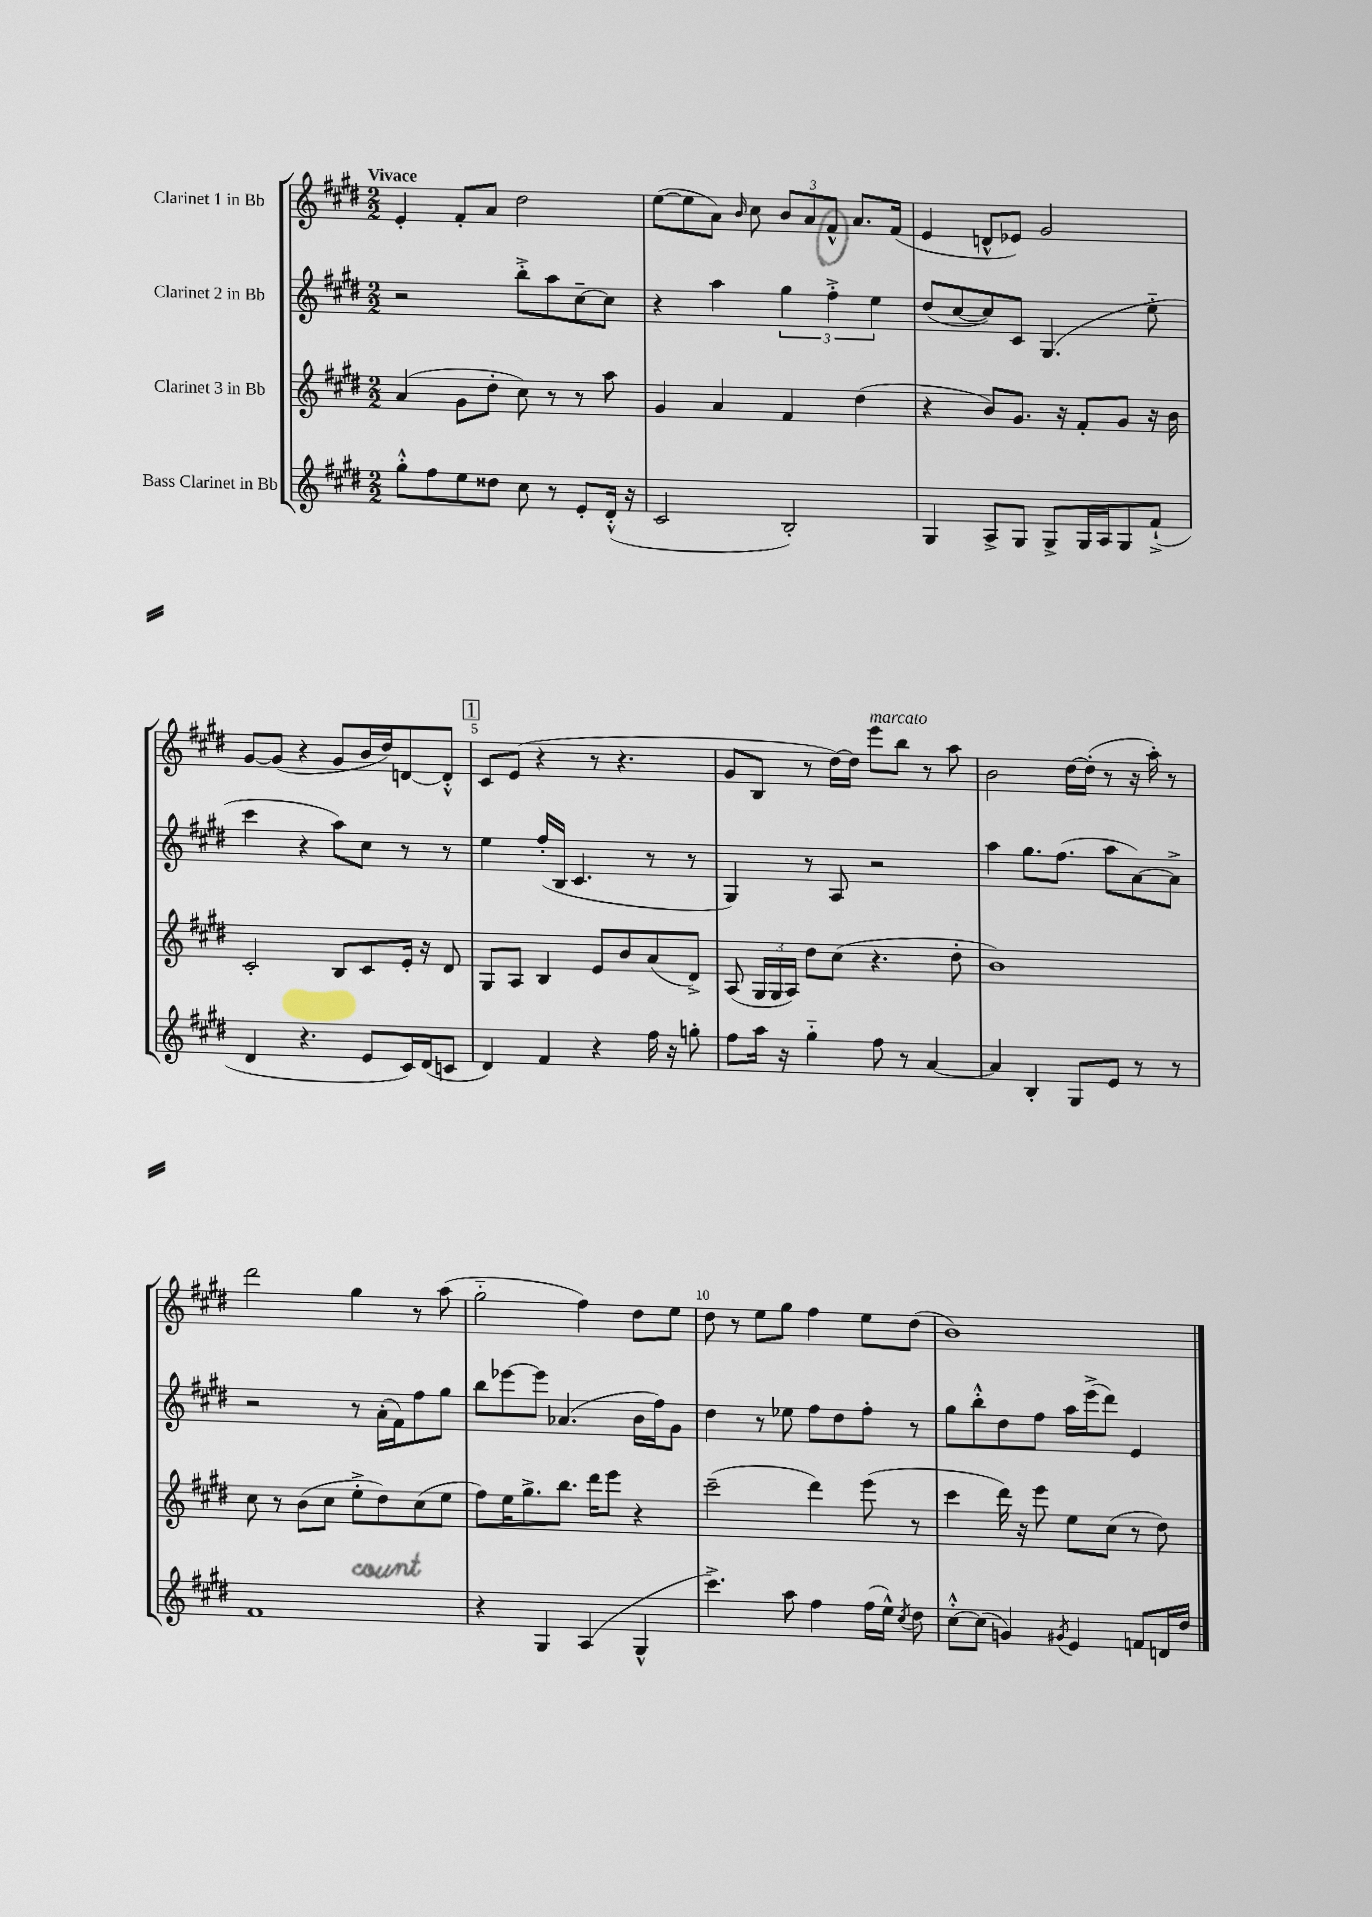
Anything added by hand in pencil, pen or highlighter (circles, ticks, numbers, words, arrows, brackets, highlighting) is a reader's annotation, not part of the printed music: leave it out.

**kern	**kern	**kern	**kern
*part4	*part3	*part2	*part1
*staff4	*staff3	*staff2	*staff1
*I"Bass Clarinet in Bb	*I"Clarinet 3 in Bb	*I"Clarinet 2 in Bb	*I"Clarinet 1 in Bb
*clefG2	*clefG2	*clefG2	*clefG2
*k[f#c#g#d#]	*k[f#c#g#d#]	*k[f#c#g#d#]	*k[f#c#g#d#]
*M2/2	*M2/2	*M2/2	*M2/2
=1	=1	=1	=1
!	!	!	!LO:TX:a:B:t=Vivace
8gg#'^^\L	(4a/	2r	4e'/
8ff#\	.	.	.
8ee\	8g#\L	.	8f#'/L
8dd##X\J	8dd#'\J	.	8a/J
8cc#\	8cc#\)	8bb'^\L	2dd#\
8r	8r	8aa\	.
8e'/L	8r	[8cc#~\	.
(16d#'^^/Jk	8aa\	8cc#\J]	.
16r	.	.	.
=2	=2	=2	=2
2c#/	4g#/	4r	([8ee\L
.	.	.	8ee\]
.	4a/	4aa\	8a\J)
.	.	.	16qqb/
.	.	.	8cc#\
2B'/)	4f#/	6gg#\	12b/L
.	.	.	12a/
.	.	6ff#'^\	12f#^^/J
.	(4dd#\	.	8.a/L
.	.	6ee\	.
.	.	.	(16f#/Jk
=3	=3	=3	=3
4G#/	4r	(8dd#/L	4e/
.	.	[8cc#/	.
8A^/L	8b/L)	8cc#/])	8dn^^/L
8G#/J	8.g#/J	8c#/J	8e-X/J)
8G#^/L	.	(4.G#/	2g#/
.	16r	.	.
16G#/L	8f#'/L	.	.
16A/J	.	.	.
8G#/	8g#/J	.	.
(8f#`^/J	16r	8ee\	.
.	16b\	.	.
!!LO:LB:g=z
=4	=4	=4	=4
4d#/	2c#'/	4ccc#\	[8g#/L
.	.	.	(8g#/J]
4.r	.	4r	4r
.	8B/L	8aa\L)	8g#/L
8e/L	8c#/	8cc#\J	16b/L
.	.	.	16dd#/J)
16c#/L)	16e'/Jk	8r	[8dn/
(16d#/J	16r	.	.
8cn/J	8d#/	8r	8d'^^/J]
!!LO:REH:place=s1:t=1
=5	=5	=5	=5
4d#/)	8G#/L	4ee\	8c#/L
.	8A/J	.	(8e/J
4f#/	4B/	(16ff#'/LL	4r
.	.	16B/JJ	.
.	.	4.c#/	.
4r	8e/L	.	8r
.	8b/	.	4.r
16ff#\	(8a/	8r	.
16r	.	.	.
8ggn'\	8d#^/J)	8r	.
=6	=6	=6	=6
8ff#\L	(8A/	4G#/)	8g#/L
16aa\Jk	24G#/LL	.	8B/J
.	24G#/	.	.
16r	.	.	.
.	24A/JJ)	.	.
4gg#\	8dd#\L	8r	8r
.	(8cc#\J	8A/	[16dd#\LL)
.	.	.	16dd#\JJ]
!	!	!	!LO:TX:a:i:t=marcato
8ff#\	4.r	2r	8eee\L
8r	.	.	8bb\J
[4a/	.	.	8r
.	8dd#'\	.	8aa\
=7	=7	=7	=7
4a/]	1b)	4aa\	2b\
4B'/	.	8.gg#\L	.
.	.	(8.ff#\J	.
8G#/L	.	.	[16dd#\LL
.	.	.	(16dd#'\JJ]
8e/J	.	8aa\L	8r
8r	.	[8a\)	16r
.	.	.	16aa'\)
8r	.	8a^\J]	8r
!!LO:LB:g=z
=8	=8	=8	=8
1f#	8cc#\	2r	2ddd#\
.	8r	.	.
.	(8b\L	.	.
.	8cc#\J	.	.
.	8ee'^\L	8r	4gg#\
.	8dd#\)	(16a'\LL	.
.	.	16f#\J)	.
.	(8cc#\	8ff#\	8r
.	8ee\J	8gg#\J	(8aa\
=9	=9	=9	=9
4r	8ff#\L)	8bb\L	2gg#\
.	16ee\K	[8eee-X\	.
.	8.gg#^\	.	.
4G#/	.	8eee-\J]	.
.	8.bb\J	(4.a-X/	.
(4A/	.	.	4ff#\)
.	16ddd#\KL	.	.
.	8eee\J	.	.
4G#^^/	4r	16b\LL	8dd#\L
.	.	16ff#\J)	.
.	.	8g#\J	8ee\J
=10	=10	=10	=10
4.ccc#^\)	(2ccc#~\	4dd#\	8dd#\
.	.	.	8r
.	.	8r	8ee\L
8aa\	.	8ee-X\	8gg#\J
4ff#\	4ddd#\)	8ff#\L	4ff#\
.	.	8dd#\	.
(16ff#\LL	(8eee\	8ff#'\J	8ee\L
16ee^^\JJ)	.	.	.
8qcc#/	.	.	.
8dd#\	8r	8r	(8dd#\J
=11	=11	=11	=11
[8cc#'^^\L	4ccc#\	8gg#\L	1b)
(8cc#\J]	.	8bb'^^\	.
4gn/)	16ddd#\)	8dd#\	.
.	16r	.	.
.	8eee\	8ff#\J	.
8qg#X/	.	.	.
4e/	8ee\L	16aa\LL	.
.	.	(16eee^\J	.
.	(8cc#\J	8ddd#\J)	.
8fn/L	8r	4e/	.
16dn/L	8dd#\)	.	.
16dd#/JJ	.	.	.
==	==	==	==
*-	*-	*-	*-
